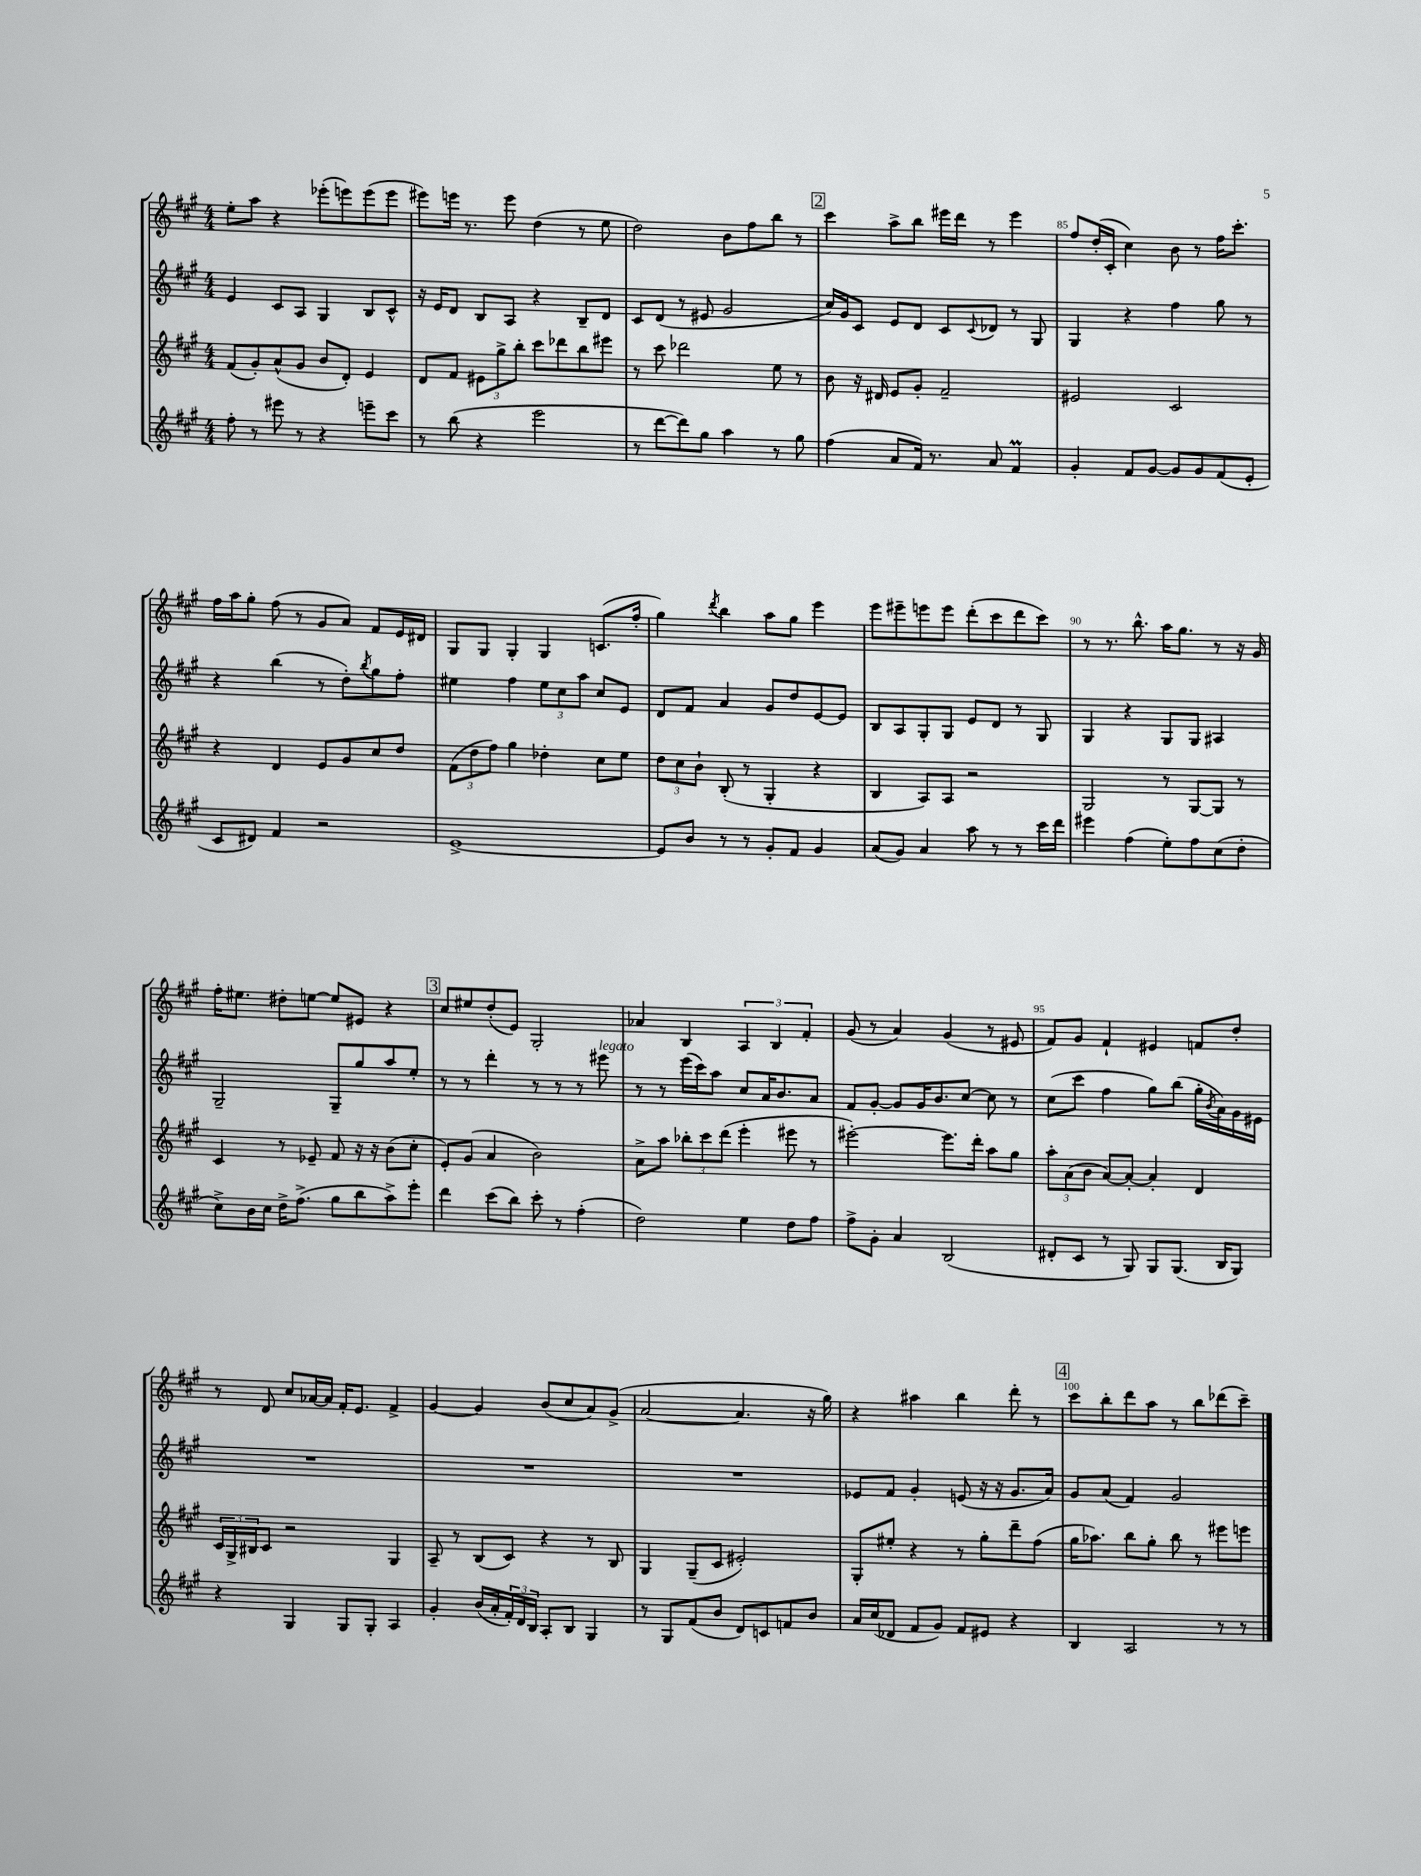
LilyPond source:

<<
\new StaffGroup <<
\new Staff = "s0" {
    \clef treble \key a \major \numericTimeSignature \time 4/4
    e''8-. a''8 r4 ees'''8-.( e'''8) e'''8( e'''8 |
    eis'''8) e'''16 r8. e'''8 d''4( r8 e''8 |
    d''2) b'8 fis''8 b''8 r8 |
    \mark \markup { \box "2" } cis'''4 a''8-> b''8 eis'''16 d'''16 r8 eis'''4 |
    fis''8 d''16-.( cis'16-. cis''4) b'8 r8 fis''16 cis'''8.-. |
    fis''16 a''16 gis''8-. fis''8( r8 gis'8 a'8) fis'8 e'16 dis'16 |
    gis8 gis8 gis4-. gis4 c'8.( fis''16-. |
    gis''4) \acciaccatura { d'''8 } b''4 a''8 gis''8 e'''4 |
    e'''8 eis'''8-- e'''8 e'''8 d'''8-.( cis'''8 d'''8 cis'''8) |
    r8 r8. b''8.-^ a''16 gis''8. r8 r16 gis'16 |
    fis''16-. eis''8. dis''8-. e''8~ e''8 eis'8 r4 |
    \mark \markup { \box "3" } cis''8 eis''8 d''8-.( e'8) gis2-. |
    aes'4 b4 \tuplet 3/2 { a4 b4 fis'4-. } |
    gis'8( r8 a'4) gis'4( r8 eis'8 |
    fis'8) gis'8 fis'4-! eis'4 f'8 d''8-. |
    r8 d'8 cis''8 aes'16~ aes'16 fis'16-. e'8. fis'4-> |
    gis'4~ gis'4 b'8( cis''8 a'8) gis'8->( |
    a'2~ a'4. r16 gis''16) |
    r4 ais''4 b''4 d'''8-. r8 |
    \mark \markup { \box "4" } cis'''8 b''8-. d'''8 a''8 r8 b''8 des'''8( cis'''8--) \bar "|." |
}
\new Staff = "s1" {
    \clef treble \key a \major \numericTimeSignature \time 4/4
    e'4 cis'8 a8 gis4 b8 cis'8-^ |
    r16 e'16 d'8 b8 a8 r4 b8-- d'8 |
    cis'8 d'8( r8 eis'8 gis'2 |
    \mark \markup { \box "2" } cis''16) gis'16 cis'8 e'8 d'8 cis'8 \appoggiatura { cis'8 } des'8 r8 gis8 |
    gis4 r4 fis''4 gis''8 r8 |
    r4 b''4( r8 d''8-.) \acciaccatura { b''8 } gis''8 fis''8-. |
    eis''4 fis''4 \tuplet 3/2 { eis''8 cis''8 a''8 } cis''8 e'8 |
    d'8 fis'8 a'4 gis'8 d''8 e'8~ e'8 |
    b8 a8 gis8-. gis8 e'8 d'8 r8 gis8 |
    gis4 r4 gis8 gis8 ais4 |
    gis2-- gis8-- gis''8 a''8 e''8-. |
    \mark \markup { \box "3" } r8 r8 d'''4-. r8 r8 r8 eis'''8^\markup { \italic "legato" } |
    r8 r8 e'''16( cis'''16) a''8 cis''8 a'16 b'8. a'8 |
    fis'8 gis'8~-. gis'8 gis'16 b'8. cis''8~ cis''8 r8 |
    cis''8( cis'''8 fis''4 gis''8) b''8( gis''16-. \acciaccatura { b'8 } a'16) gis'16 eis'16 |
    R1 |
    R1 |
    R1 |
    ees'8 fis'8 gis'4-. e'8( r16 r16 gis'8. a'16) |
    \mark \markup { \box "4" } gis'8 a'8( fis'4) gis'2 \bar "|." |
}
\new Staff = "s2" {
    \clef treble \key a \major \numericTimeSignature \time 4/4
    fis'8( gis'8-.) a'8-^( gis'8 b'8 d'8-.) e'4 |
    d'8 fis'8 \tuplet 3/2 { eis'8 gis''8-> b''8-. } cis'''8 des'''8 b''8 eis'''8 |
    r8 cis'''8 des'''2 e''8 r8 |
    \mark \markup { \box "2" } b'8 r16 dis'16 e'8 gis'8-. fis'2-- |
    eis'2 cis'2 |
    r4 d'4 e'8 gis'8 cis''8 d''8 |
    \tuplet 3/2 { fis'8( d''8 fis''8) } gis''4 des''4-. cis''8 e''8 |
    \tuplet 3/2 { d''8 cis''8 b'8-! } b8-.( r8 gis4-. r4 |
    b4 a8) a8 r2 |
    gis2 r8 gis8~ gis8 r8 |
    cis'4 r8 ees'8-- fis'8 r16 r16 b'8( cis''8-. |
    \mark \markup { \box "3" } e'8-.) gis'8( a'4 b'2) |
    a'8-> a''8 \tuplet 3/2 { bes''8-. cis'''8 d'''8( } e'''4-. eis'''8 r8 |
    eis'''2~-.) eis'''8. d'''16-. a''8 gis''8 |
    \tuplet 3/2 { a''8-. a'8( b'8 } a'8~) a'8~-. a'4-. d'4 |
    \tuplet 3/2 { cis'16 gis16-> bis16 } cis'8 r2 gis4 |
    a8-- r8 b8( cis'8) r4 r8 b8 |
    gis4 gis8--( cis'8 eis'2-.) |
    gis8-. eis''8-. r4 r8 gis''8-. d'''8-- fis''8( |
    \mark \markup { \box "4" } gis''16 aes''8.) b''8 gis''8-. b''8 r8 eis'''8 e'''8 \bar "|." |
}
\new Staff = "s3" {
    \clef treble \key a \major \numericTimeSignature \time 4/4
    fis''8-. r8 eis'''8 r8 r4 e'''8-- cis'''8 |
    r8 b''8( r4 e'''2 |
    r8 d'''8~ d'''8) gis''8 a''4 r8 gis''8 |
    \mark \markup { \box "2" } fis''4( a'8 fis'16) r8. a'8 fis'4\prall |
    gis'4-. fis'8 gis'8~ gis'8 gis'8 fis'8( e'8-. |
    cis'8 dis'8) fis'4 r2 |
    e'1~-> |
    e'8 b'8 r8 r8 gis'8-. fis'8 gis'4 |
    a'8( gis'8) a'4 a''8 r8 r8 cis'''16 d'''16 |
    eis'''4 fis''4( e''8-.) fis''8 cis''8( d''8-. |
    cis''8->) b'16 cis''16 d''16-> fis''8.->( gis''8 b''8 a''8->) e'''8-. |
    \mark \markup { \box "3" } d'''4 cis'''8( b''8) cis'''8-. r8 fis''4-.( |
    d''2) e''4 d''8 fis''8 |
    fis''8-> gis'8-. a'4 b2( |
    dis'8-. cis'8 r8 gis8) gis8 gis8.( b16 gis8) |
    r4 gis4 gis8 gis8-. a4 |
    gis'4-. b'16( a'16-. \tuplet 3/2 { fis'16-.) d'16 b16 } a8-. b8 gis4 |
    r8 gis8 fis'8( b'8 d'8) c'8 f'8 b'8 |
    a'16 cis''16( des'8 fis'8 gis'8) fis'8 eis'8 r4 |
    \mark \markup { \box "4" } b4 a2 r8 r8 \bar "|." |
}
>>
>>
\layout { \context { \Score currentBarNumber = #81 \override BarNumber.break-visibility = ##(#f #t #t) barNumberVisibility = #(every-nth-bar-number-visible 5) } }
